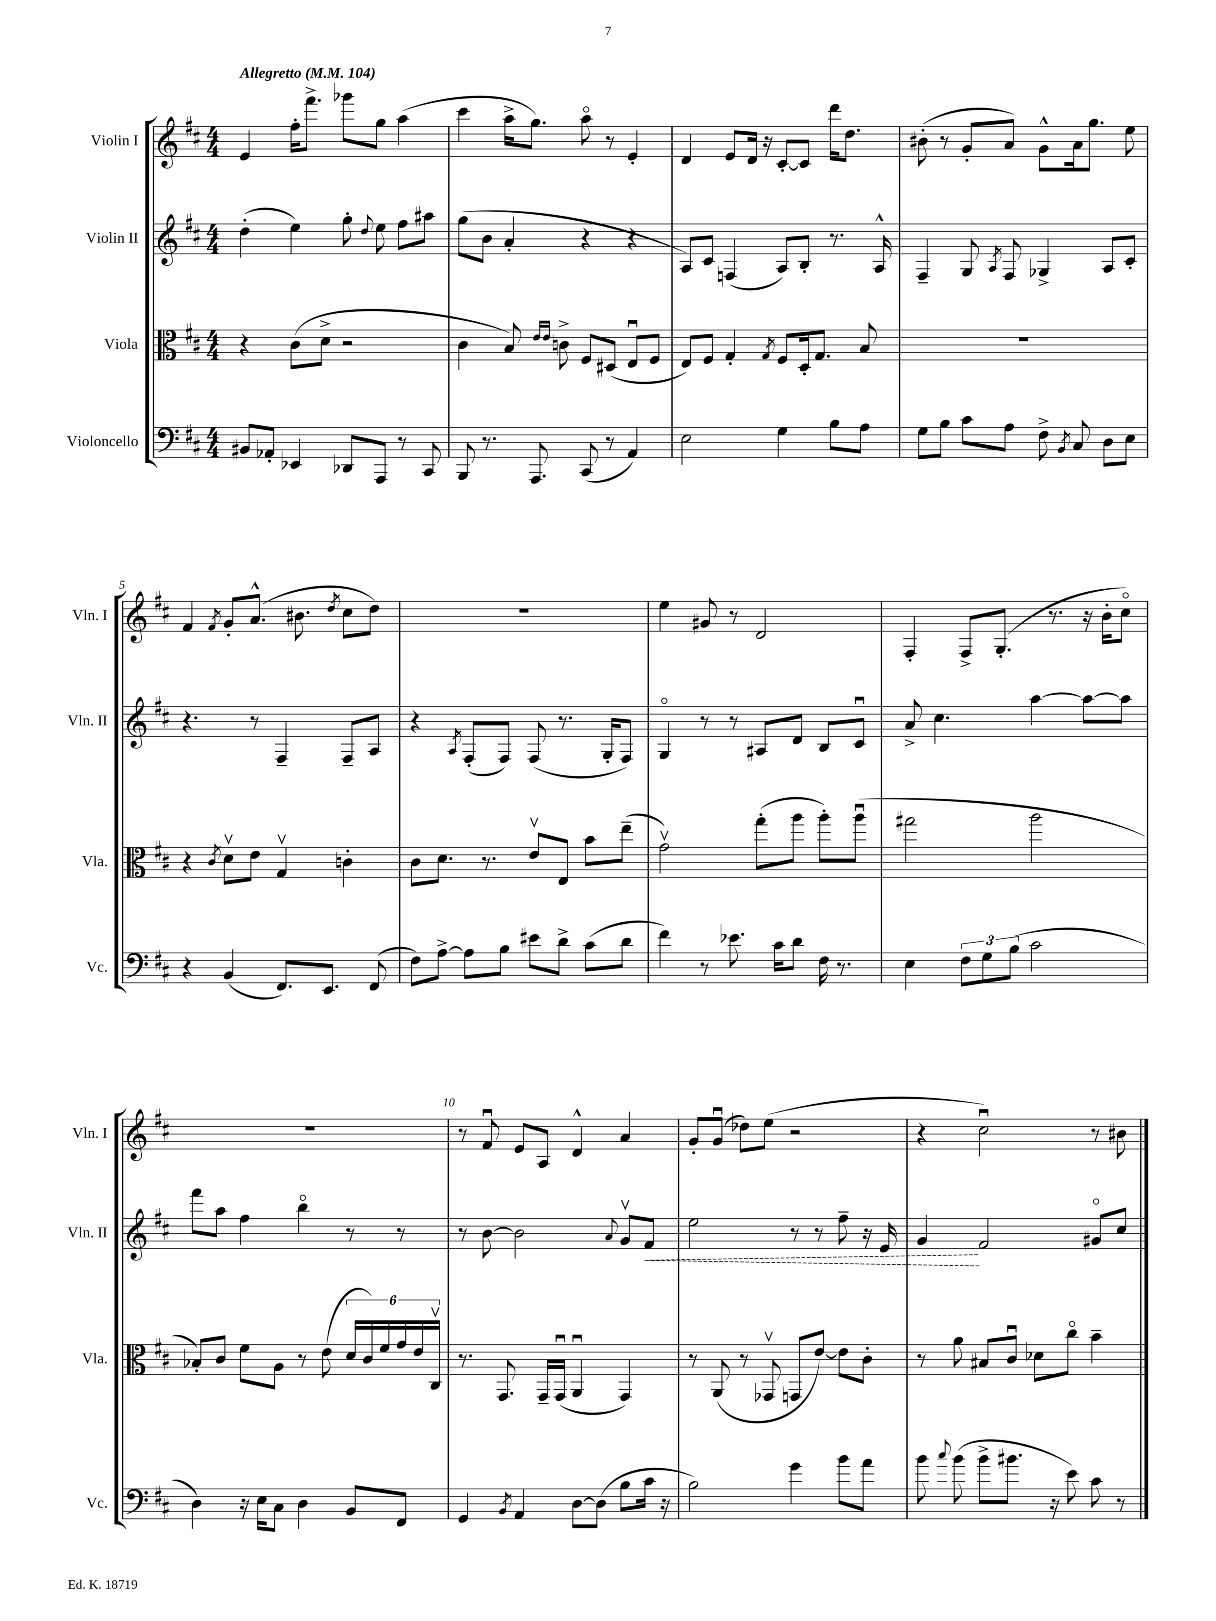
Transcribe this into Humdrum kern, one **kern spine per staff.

**kern	**kern	**kern	**kern
*staff4	*staff3	*staff2	*staff1
*clefF4	*clefC3	*clefG2	*clefG2
*k[f#c#]	*k[f#c#]	*k[f#c#]	*k[f#c#]
*M4/4	*M4/4	*M4/4	*M4/4
*MM104	*MM104	*MM104	*MM104
8BB#	4r	(4dd'	4e
8AA-'	.	.	.
4EE-	(8c#	4ee)	16ff#'
.	.	.	8.fff#^
.	8d^	.	.
8DD-	2r	8gg'	8ggg-
.	.	8qqdd	.
8AAA	.	8ee	8gg
8r	.	8ff#	(4aa
8CC#	.	8aa#	.
=	=	=	=
8BBB	4c#	(8gg	4ccc#
8.r	.	8b	.
.	8B)	4a'	16aa^
8.AAA	.	.	8.gg)
.	16qqe	.	.
.	16qqe	.	.
.	8c^	.	.
(8CC#	8F#	4r	8aao
8r	(8D#	.	8r
4AA)	8Eu	4r	4e'
.	8F#	.	.
=	=	=	=
2E	8E)	8A)	4d
.	8F#	8c#	.
.	4G'	(4F	8e
.	.	.	16d
.	.	.	16r
.	8qG	.	.
4G	8F#	8A)	[8c#'
.	16D'	8B'	8c#]
.	8.G	.	.
8B	.	8.r	16ddd
.	.	.	8.dd
8A	8B	.	.
.	.	16A^^	.
=	=	=	=
8G	1r	4F#~	(8b#'
8B	.	.	8r
8c#	.	8G	8g'
.	.	8qA	.
8A	.	8F#	8a)
8F#^	.	4G-^	8g^^
8qBB	.	.	.
8C#	.	.	16a
.	.	.	8.gg
8D	.	8A	.
8E	.	8c#'	8ee
=	=	=	=
4r	4r	4.r	4f#
.	8qc#	.	8qf#
(4BB	8dv	.	8g'
.	8e	8r	(8.a^^
8.FF#)	4Gv	4F#~	.
.	.	.	8.b#
8.EE	.	.	.
.	.	.	8qdd
.	4c'	8F#~	8cc#
(8FF#	.	8A	8dd)
=	=	=	=
8F#)	8c#	4r	1r
[8A^	8.d	.	.
.	.	8qA	.
8A]	.	(8F#'	.
.	8.r	.	.
8B	.	8F#)	.
8e#	8ev	(8F#	.
8d^	8E	8.r	.
(8c#	8b	.	.
.	.	16G'	.
8d	(8ee~	8F#)	.
=	=	=	=
4f#)	2gv)	4Go	4ee
8r	.	8r	8g#
8.e-	.	8r	8r
.	(8gg'	8A#	2d
16c#	.	.	.
8d	8aa	8d	.
16F#	8aa')	8B	.
8.r	.	.	.
.	(8aau	8c#u	.
=	=	=	=
4E	2gg#	8a^	4F#'
.	.	4.cc#	.
12F#	.	.	8F#^
12G	.	.	.
.	.	.	(8.G'
(12B	.	.	.
2c#	2aa	[4aa	.
.	.	.	8.r
.	.	8aa_	16r
.	.	.	16b'
.	.	8aa]	8cc#o)
=	=	=	=
4D)	8B-')	8fff#	1r
.	8c#	8aa	.
16r	8f#	4ff#	.
16E	.	.	.
8C#	8A	.	.
4D	8r	4bbo	.
.	(8e	.	.
8BB	24d	8r	.
.	24c#)	.	.
.	24f#	.	.
8FF#	24g	8r	.
.	24e	.	.
.	24C#v	.	.
=	=	=	=
4GG	8.r	8r	8r
.	.	[8b	8f#u
.	8.GG	.	.
8qBB	.	.	.
4AA	.	2b]	8e
.	16GG~	.	8A
.	(16GGu	.	.
[8D	4AAu	.	4d^^
(8D]	.	.	.
.	.	8qqa	.
8B	4GG)	8gv	4a
16c#	.	8f#	.
16r	.	.	.
=	=	=	=
2B)	8r	2ee	8g'
.	(8AA	.	(8gu
.	8r	.	8dd-)
.	8GG-v	.	(8ee
4g	8GG	8r	2r
.	[8e)	8r	.
8b	8e]	8ff#~	.
8a	8c#'	16r	.
.	.	16e	.
=	=	=	=
8b	8r	4g	4r
8qqcc#	.	.	.
(8b	8a	.	.
8b^	8B#	2f#	2cc#u)
8.b#	8c#u	.	.
.	8d-	.	.
16r	.	.	.
8e)	8cc#o	.	.
8c#	4b~	8g#o	8r
8r	.	8cc#	8b#
==	==	==	==
*-	*-	*-	*-
